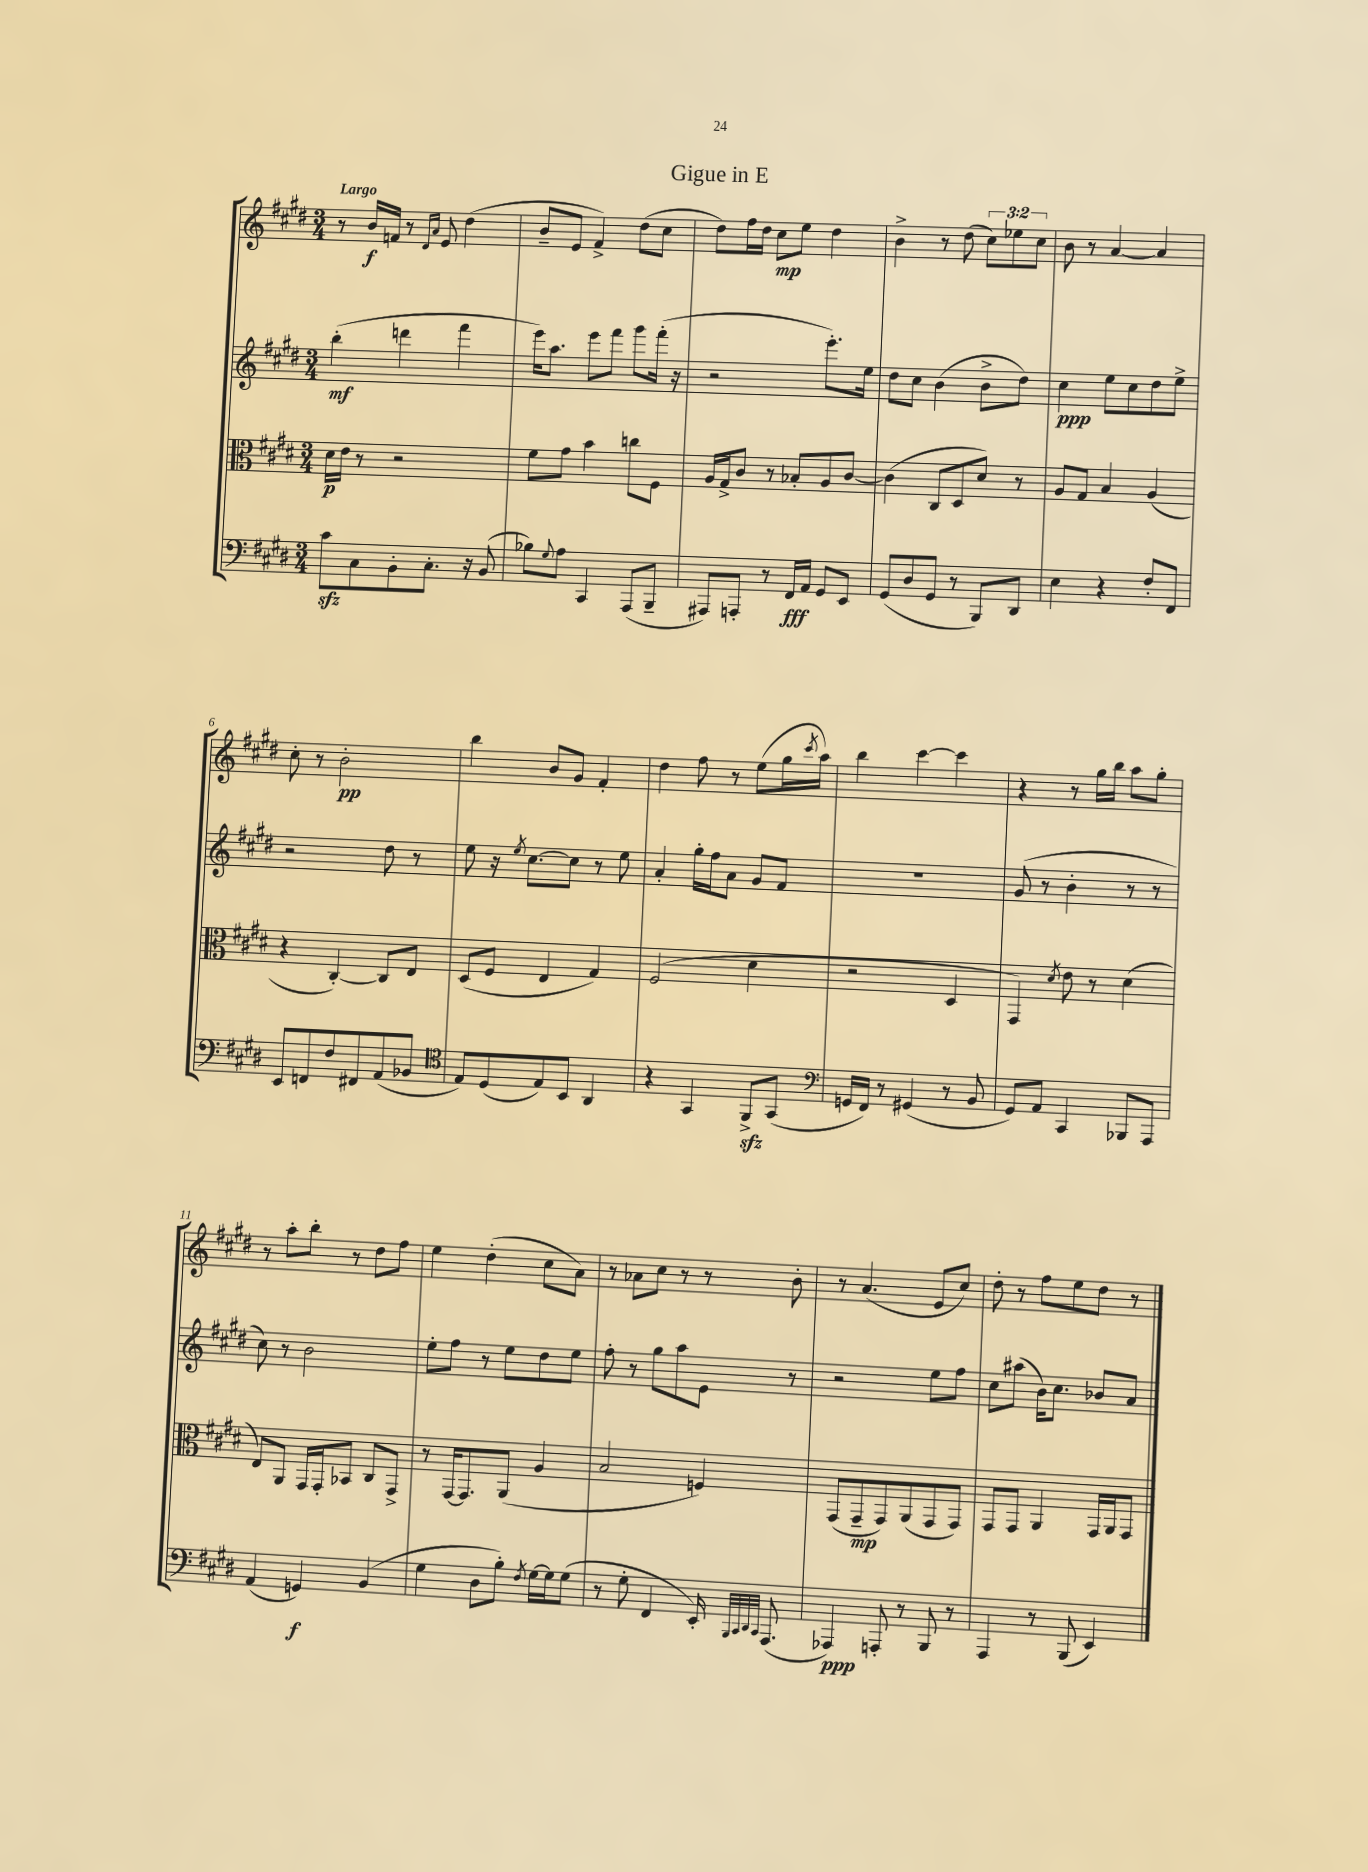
\header { title = "Gigue in E" }
<<
\new StaffGroup <<
\new Staff = "s0" {
    \clef treble \key e \major \numericTimeSignature \time 3/4 \override Staff.TupletNumber.text = #tuplet-number::calc-fraction-text \tempo "Largo"
    r8 b'16\f f'16 r8 \grace { dis'16 a'16 } e'8 dis''4( |
    b'8-- e'8 fis'4->) dis''8( cis''8 |
    dis''8) fis''16 dis''16 cis''8\mp e''8 dis''4 |
    b'4-> r8 dis''8( \tuplet 3/2 { cis''8) ees''8 cis''8 } |
    b'8 r8 a'4~ a'4 |
    cis''8-. r8 b'2-.\pp |
    b''4 b'8 gis'8 fis'4-. |
    dis''4 fis''8 r8 e''8( gis''16 \acciaccatura { cis'''8 } a''16) |
    b''4 cis'''4~ cis'''4 |
    r4 r8 gis''16 b''16 a''8 gis''8-. |
    r8 a''8-. b''8-. r8 dis''8 fis''8 |
    e''4 dis''4-.( cis''8 a'8) |
    r8 aes'8 cis''8 r8 r8 b'8-. |
    r8 a'4.( e'8 cis''8) |
    dis''8-. r8 fis''8 e''8 dis''8 r8 \bar "|." |
}
\new Staff = "s1" {
    \clef treble \key e \major \numericTimeSignature \time 3/4
    b''4-.\mf( d'''4 fis'''4 |
    e'''16) a''8. e'''8 fis'''8 gis'''8 fis'''16-.( r16 |
    r2 e'''8.-.) e''16 |
    dis''8 cis''8 b'4( b'8-> dis''8) |
    cis''4\ppp e''8 cis''8 dis''8 e''8-> |
    r2 dis''8 r8 |
    e''8 r16 \acciaccatura { e''8 } cis''8.~ cis''8 r8 e''8 |
    a'4-. gis''16-. fis''16 a'8 gis'8 fis'8 |
    R2. |
    gis'8( r8 b'4-. r8 r8 |
    cis''8) r8 b'2 |
    e''8-. fis''8 r8 e''8 dis''8 e''8 |
    fis''8-. r8 gis''8 a''8 e'8 r8 |
    r2 e''8 fis''8 |
    cis''8 ais''8( b'16) cis''8. bes'8 a'8 \bar "|." |
}
\new Staff = "s2" {
    \clef alto \key e \major \numericTimeSignature \time 3/4
    dis'16\p e'16 r8 r2 |
    fis'8 gis'8 b'4 c''8 fis8 |
    a16 gis16-> cis'8 r8 bes8-. a8 cis'8~ |
    cis'4( cis8 dis8 dis'8) r8 |
    a8 gis8 b4 a4( |
    r4 cis4~-.) cis8 e8 |
    dis8( fis8 e4 gis4) |
    fis2( dis'4 |
    r2 dis4 |
    gis,4) \acciaccatura { dis'8 } e'8 r8 dis'4( |
    e8) a,8 gis,16 gis,16-. bes,8 cis8 gis,8-> |
    r8 gis,16~ gis,8. a,8( a4 |
    b2 f4) |
    gis,8( gis,8--\mp gis,8) a,8( gis,8 gis,8) |
    gis,8 gis,8 a,4 gis,16 a,16 gis,8 \bar "|." |
}
\new Staff = "s3" {
    \clef bass \key e \major \numericTimeSignature \time 3/4
    cis'8\sfz cis8 b,8-. cis8.-. r16 b,8( |
    bes8) \appoggiatura { gis8 } a8 cis,4 a,,8( b,,8-- |
    ais,,8) a,,8-. r8 fis,16\fff a,16 gis,8 e,8 |
    gis,8( dis8 gis,8 r8 b,,8) dis,8 |
    e4 r4 fis8-. fis,8 |
    e,8 f,8 fis8 fis,8 a,8( bes,8 |
    \clef tenor e8) dis8( e8) b,8 a,4 |
    r4 gis,4 fis,8->\sfz gis,8( |
    \clef bass g,16 fis,16) r8 gis,4( r8 b,8 |
    gis,8) a,8 cis,4 bes,,8 a,,8 |
    a,4( g,4\f) b,4( |
    gis4 dis8 b8-.) \acciaccatura { fis8 } gis16~ gis16 gis8( |
    r8 gis8-. fis,4 e,16-.) \grace { b,,32 cis,32 dis,32 cis,32 } a,,8.( |
    aes,,4\ppp) a,,8-. r8 b,,8 r8 |
    a,,4 r8 b,,8( e,4) \bar "|." |
}
>>
>>
